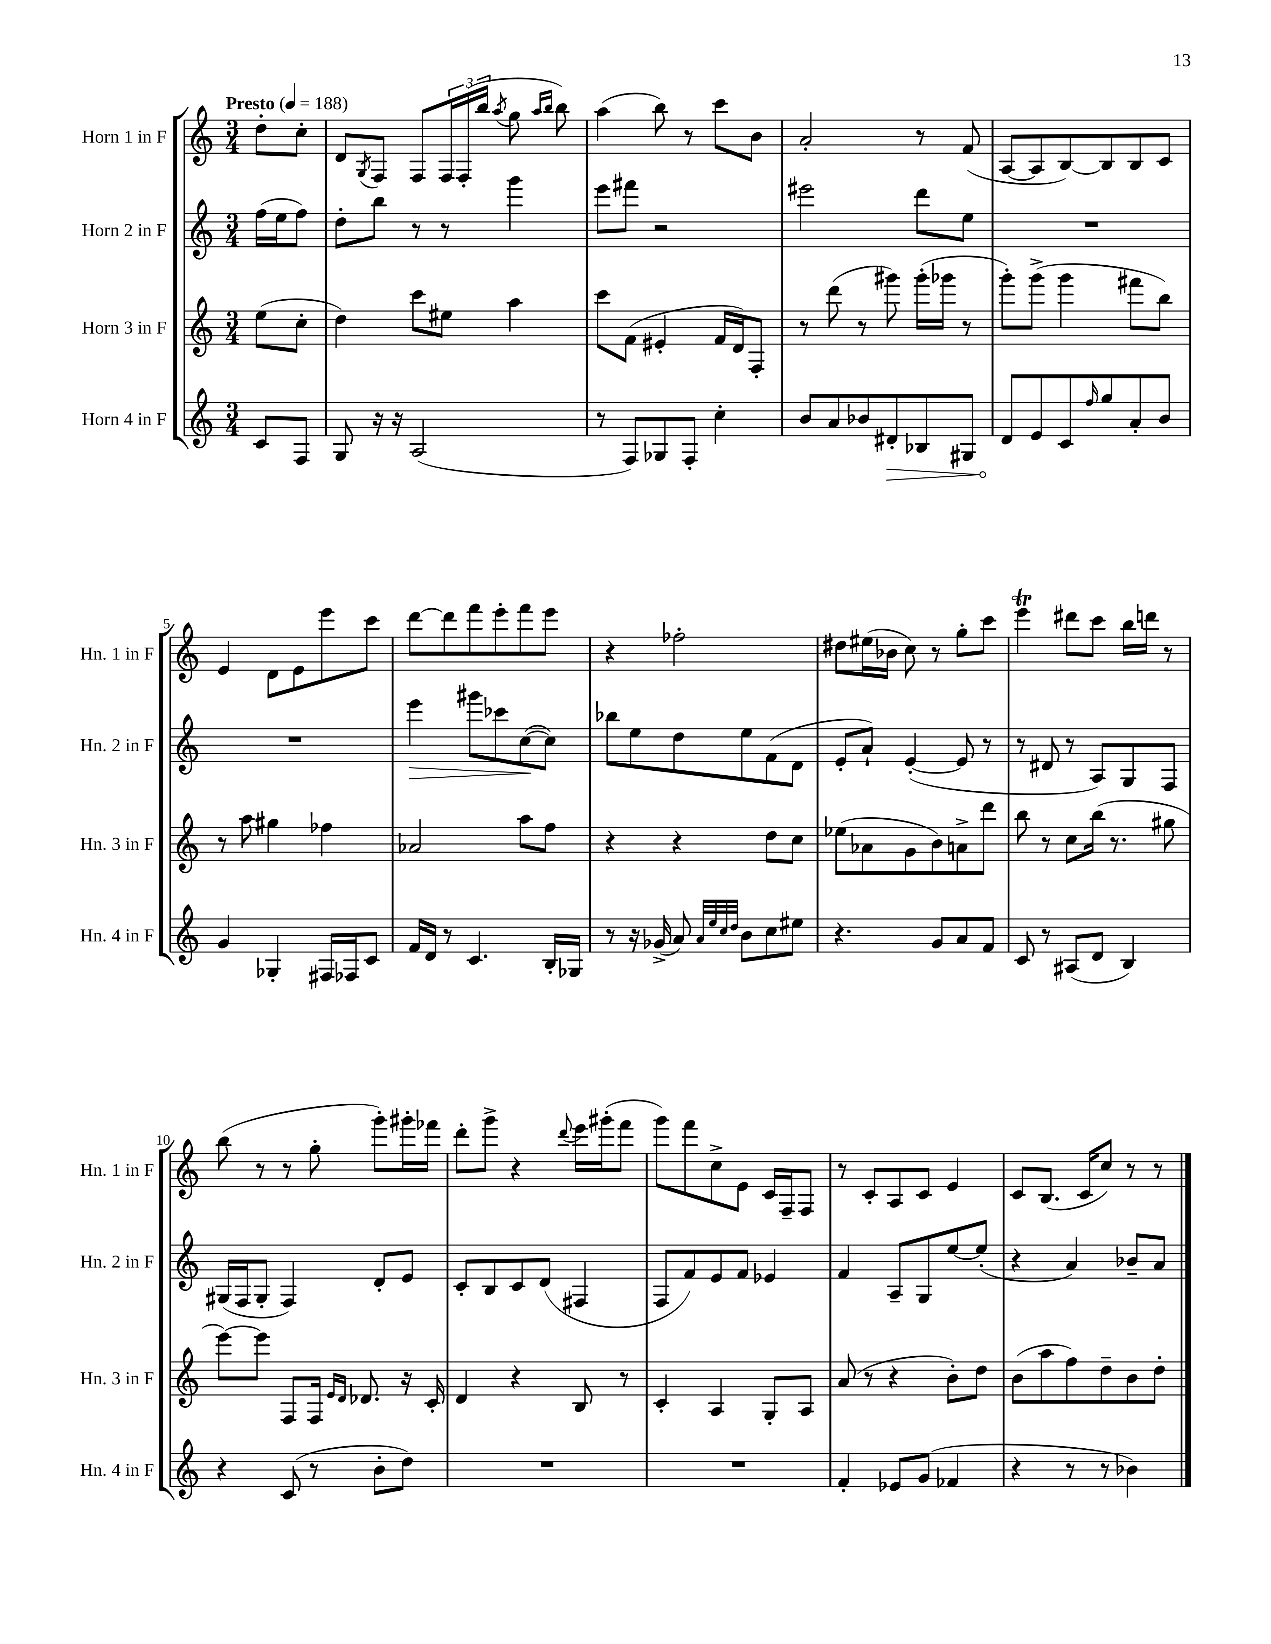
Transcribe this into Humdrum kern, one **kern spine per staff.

**kern	**dynam	**kern	**kern	**dynam	**kern
*part4	*part4	*part3	*part2	*part2	*part1
*staff4	*staff4	*staff3	*staff2	*staff2	*staff1
*I"Horn 4 in F	*	*I"Horn 3 in F	*I"Horn 2 in F	*	*I"Horn 1 in F
*I'Hn. 4 in F	*	*I'Hn. 3 in F	*I'Hn. 2 in F	*	*I'Hn. 1 in F
*clefG2	*	*clefG2	*clefG2	*	*clefG2
*k[]	*	*k[]	*k[]	*	*k[]
*M3/4	*	*M3/4	*M3/4	*	*M3/4
*MM188	*	*MM188	*MM188	*	*MM188
=	=	=	=	=	=
!	!	!	!	!	!LO:TX:a:B:t=Presto
8c/L	.	(8ee\L	(16ff\LL	.	8dd'\L
.	.	.	16ee\J	.	.
8F/J	.	8cc'\J	8ff\J)	.	8cc'\J
=1	=1	=1	=1	=1	=1
8G/	.	4dd\)	8dd'\L	.	8d/L
.	.	.	.	.	8qG/
16r	.	.	8bb\J	.	8F/J
16r	.	.	.	.	.
(2A/	.	8ccc\L	8r	.	8F/L
.	.	8ee#X\J	8r	.	24F/L
.	.	.	.	.	(24F'/
.	.	.	.	.	24bb/JJ
.	.	.	.	.	8qaa/
.	.	4aa\	4ggg\	.	8gg\
.	.	.	.	.	16qqaa/LL
.	.	.	.	.	16qqbb/JJ
.	.	.	.	.	8bb\)
=2	=2	=2	=2	=2	=2
8r	.	8ccc\L	8eee\L	.	(4aa\
8F/L)	.	(8f\J	8fff#X\J	.	.
8G-X/	.	4e#X'/	2r	.	8bb\)
8F'/J	.	.	.	.	8r
4cc'\	.	16f/LL	.	.	8ccc\L
.	.	16d/J)	.	.	.
.	.	8F'/J	.	.	8b\J
=3	=3	=3	=3	=3	=3
8b/L	.	8r	2eee#X\	.	2a'/
8a/	.	(8ddd\	.	.	.
8b-X/	.	8r	.	.	.
!	!LO:HP:b	!	!	!	!
8d#X'/	>	8ggg#X\)	.	.	.
8B-X/	.	(16ggg#'\LL	8ddd\L	.	8r
.	.	16ggg-X\JJ	.	.	.
8G#X/J	.	8r	8ee\J	.	(8f/
=4	=4	=4	=4	=4	=4
8d/L	.	8ggg'\L)	2.r	.	[8A/L
8e/	]	(8ggg^\J	.	.	8A/]
8c/	.	4ggg\	.	.	[8B/)
16qqff/	.	.	.	.	.
8gg/	.	.	.	.	8B/]
8a'/	.	8fff#X\L	.	.	8B/
8b/J	.	8bb\J)	.	.	8c/J
!!LO:LB:g=z
=5	=5	=5	=5	=5	=5
4g/	.	8r	2.r	.	4e/
.	.	8aa\	.	.	.
4G-X'/	.	4gg#X\	.	.	8d\L
.	.	.	.	.	8e\
16F#X/LL	.	4ff-X\	.	.	8eee\
16F-X/J	.	.	.	.	.
8c/J	.	.	.	.	8ccc\J
=6	=6	=6	=6	=6	=6
!	!	!	!	!LO:HP:b	!
16f/LL	.	2a-X/	4eee\	>	[8ddd\L
16d/JJ	.	.	.	.	.
8r	.	.	.	.	8ddd\]
4.c/	.	.	8ggg#X\L	.	8fff\
.	.	.	8ccc-X\	.	8eee'\
.	.	8aa\L	([8cc\	.	8fff\
16B'/LL	.	8ff\J	8cc\J])	]	8eee\J
16G-X/JJ	.	.	.	.	.
=7	=7	=7	=7	=7	=7
8r	.	4r	8bb-X\L	.	4r
16r	.	.	8ee\	.	.
(16g-X^/	.	.	.	.	.
8a/)	.	4r	8dd\	.	2ff-X'\
32qqa/LLL	.	.	.	.	.
32qqee/	.	.	.	.	.
32qqcc/	.	.	.	.	.
32qqdd/JJJ	.	.	.	.	.
8b\L	.	.	8ee\	.	.
8cc\	.	8dd\L	(8f\	.	.
8ee#X\J	.	8cc\J	8d\J	.	.
=8	=8	=8	=8	=8	=8
4.r	.	(8ee-X\L	8e'/L	.	8dd#X\L
.	.	8a-X\	8a`/J)	.	(16ee#X\L
.	.	.	.	.	16b-X\JJ
.	.	8g\	([4e'/	.	8cc\)
8g/L	.	8b\)	.	.	8r
8a/	.	8an^\	8e/]	.	8gg'\L
8f/J	.	8ddd\J	8r	.	8ccc\J
=9	=9	=9	=9	=9	=9
8c/	.	8bb\	8r	.	4eeet\
8r	.	8r	8d#X/	.	.
(8A#X/L	.	8cc\L	8r	.	8ddd#X\L
8d/J	.	(16bb\Jk	8A/L)	.	8ccc\J
.	.	8.r	.	.	.
4B/)	.	.	8G/	.	16bb\LL
.	.	.	.	.	16dddn\JJ
.	.	8gg#X\	8F/J	.	8r
!!LO:LB:g=z
=10	=10	=10	=10	=10	=10
4r	.	[8eee\L)	(16G#X/LL	.	(8bb\
.	.	.	16F/J	.	.
.	.	8eee\J]	8G#'/J	.	8r
(8c/	.	8F/L	4F/)	.	8r
8r	.	16F/Jk	.	.	8gg'\
.	.	16qqe/LL	.	.	.
.	.	16qqd/JJ	.	.	.
.	.	8.d-X/	.	.	.
8b'\L	.	.	8d'/L	.	8ggg'\L)
8dd\J)	.	16r	8e/J	.	16ggg#X'\L
.	.	16c'/	.	.	16fff-X\JJ
=11	=11	=11	=11	=11	=11
2.r	.	4d/	8c'/L	.	8ddd'\L
.	.	.	8B/	.	8ggg^\J
.	.	4r	8c/	.	4r
.	.	.	(8d/J	.	.
.	.	.	.	.	8qqddd/
.	.	8B/	4F#X/	.	16eee\LL
.	.	.	.	.	(16ggg#X'\J
.	.	8r	.	.	8fff\J
=12	=12	=12	=12	=12	=12
2.r	.	4c'/	8F/L	.	8ggg\L)
.	.	.	8f/)	.	8fff\
.	.	4A/	8e/	.	8cc^\
.	.	.	8f/J	.	8e\J
.	.	8G'/L	4e-X/	.	16c/LL
.	.	.	.	.	16F~/J
.	.	8A/J	.	.	8F/J
=13	=13	=13	=13	=13	=13
4f'/	.	(8a/	4f/	.	8r
.	.	8r	.	.	8c'/L
8e-X/L	.	4r	8A~/L	.	8A/
(8g/J	.	.	8G/	.	8c/J
4f-X/	.	8b'\L)	[8ee/	.	4e/
.	.	8dd\J	(8ee'/J]	.	.
=14	=14	=14	=14	=14	=14
4r	.	(8b\L	4r	.	8c/L
.	.	8aa\	.	.	(8.B/J
8r	.	8ff\)	4a/)	.	.
.	.	.	.	.	16c/KL
8r	.	8dd~\	.	.	8cc/J)
4b-X\)	.	8b\	8b-X~/L	.	8r
.	.	8dd'\J	8a/J	.	8r
==	==	==	==	==	==
*-	*-	*-	*-	*-	*-
